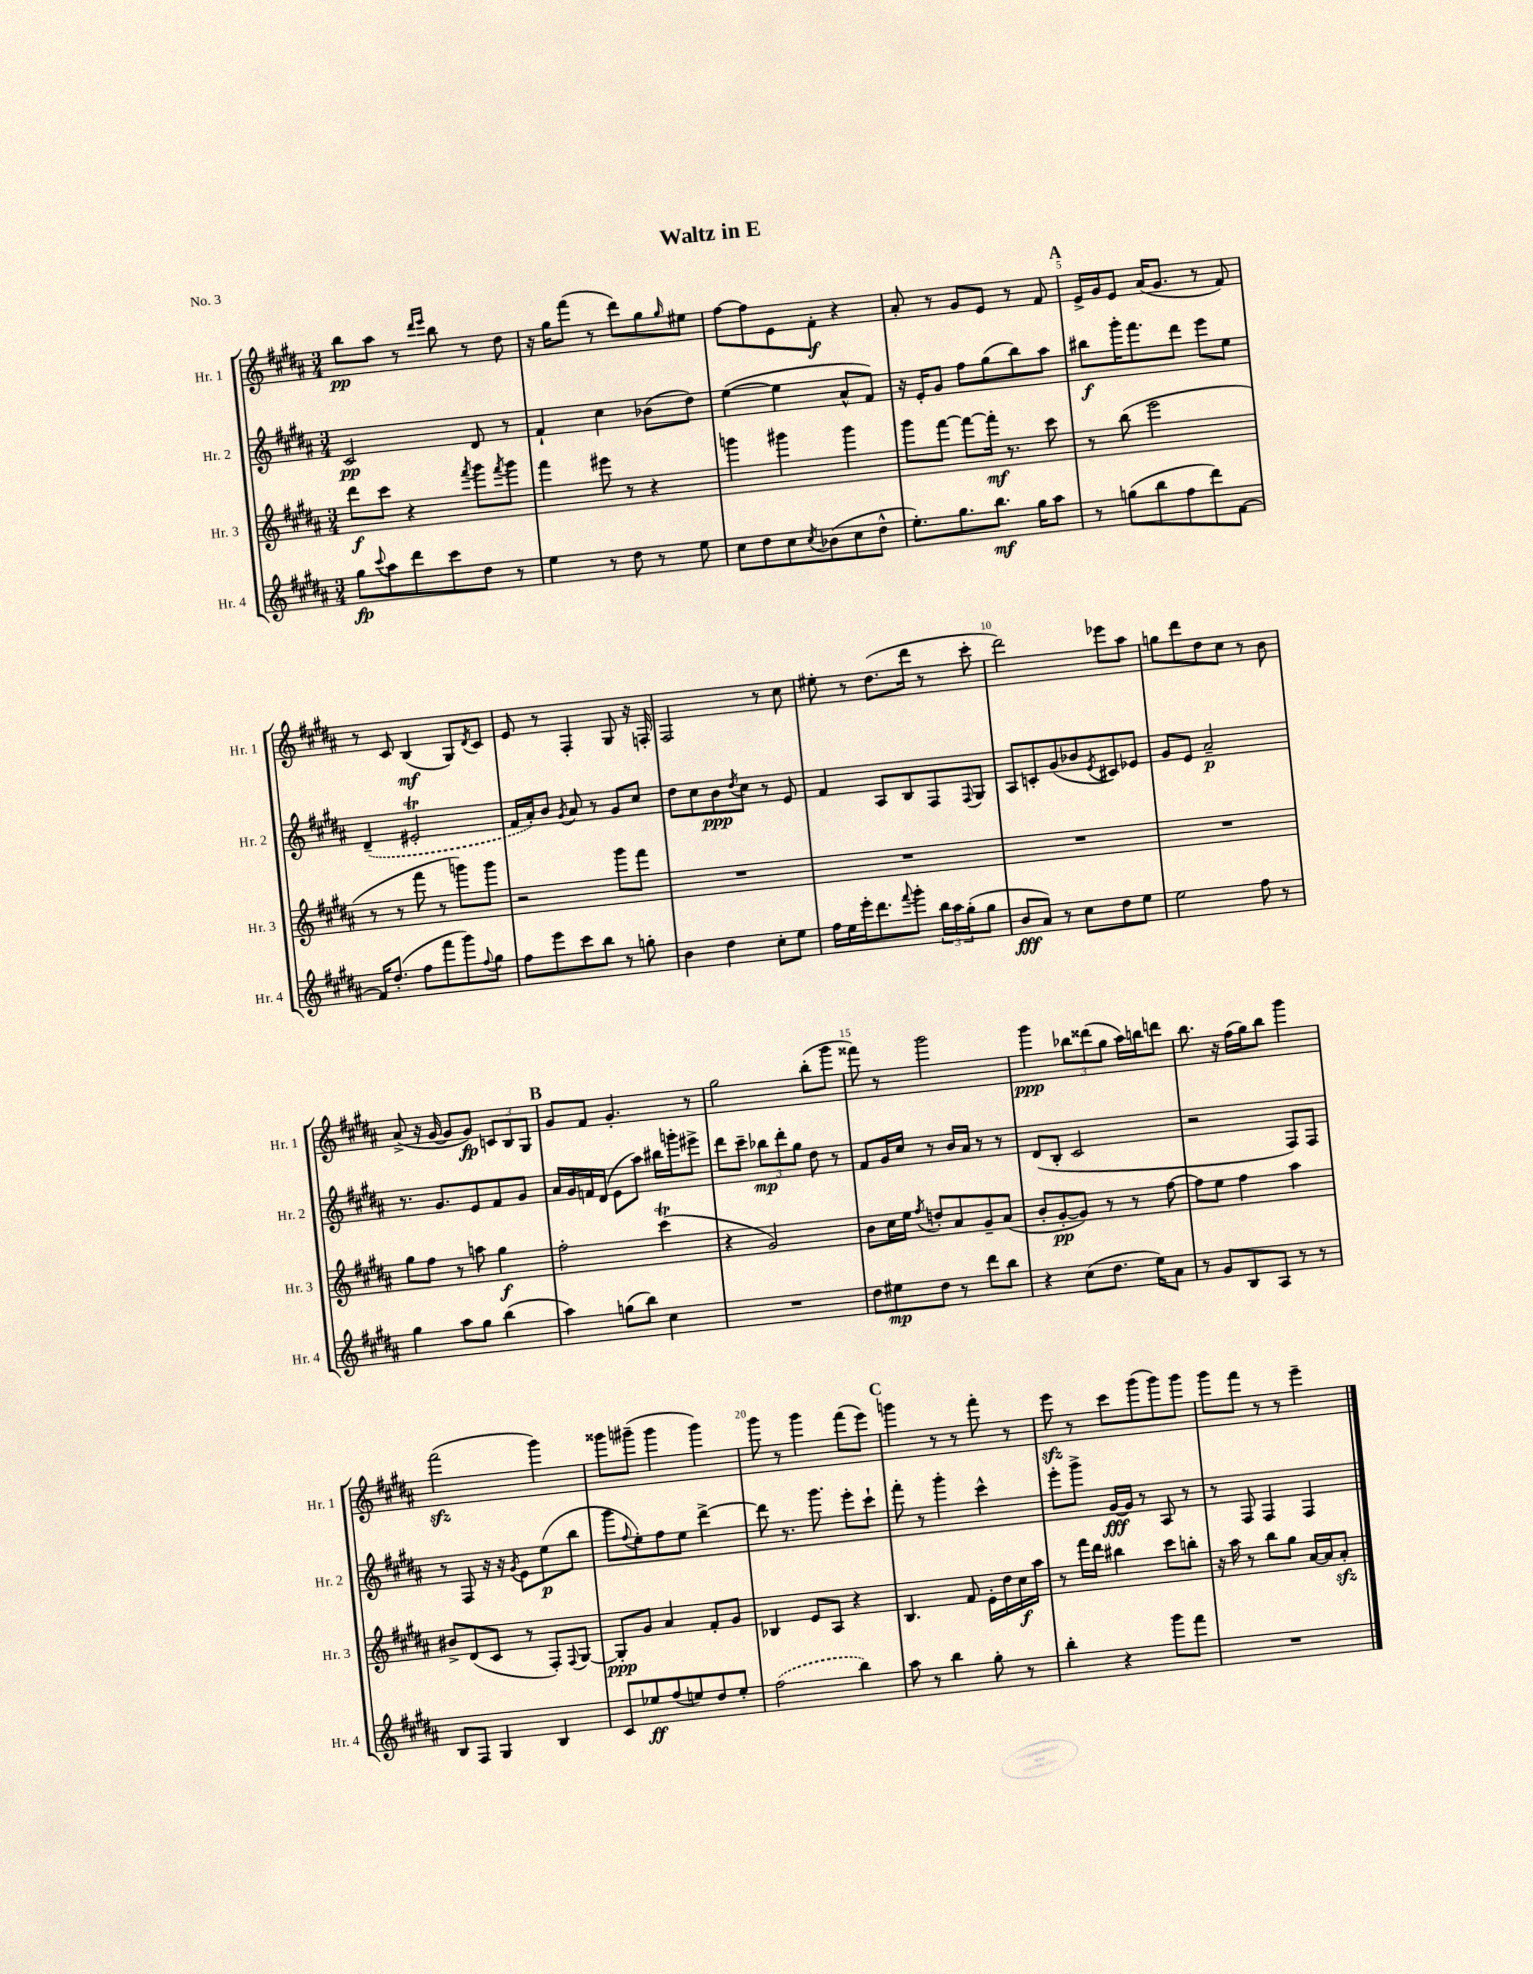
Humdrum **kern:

**kern	**dynam	**kern	**dynam	**kern	**dynam	**kern	**dynam
*part4	*part4	*part3	*part3	*part2	*part2	*part1	*part1
*staff4	*staff4	*staff3	*staff3	*staff2	*staff2	*staff1	*staff1
*I"Hr. 4	*	*I"Hr. 3	*	*I"Hr. 2	*	*I"Hr. 1	*
*I'Hr. 4	*	*I'Hr. 3	*	*I'Hr. 2	*	*I'Hr. 1	*
*clefG2	*	*clefG2	*	*clefG2	*	*clefG2	*
*k[f#c#g#d#a#]	*	*k[f#c#g#d#a#]	*	*k[f#c#g#d#a#]	*	*k[f#c#g#d#a#]	*
*M3/4	*	*M3/4	*	*M3/4	*	*M3/4	*
=1	=1	=1	=1	=1	=1	=1	=1
8gg#\L	fp	8ddd#\L	f	2c#/	pp	8bb\L	pp
8qqccc#/	.	.	.	.	.	.	.
8aa#\	.	8ccc#\J	.	.	.	8aa#\J	.
8ddd#\	.	4r	.	.	.	8r	.
.	.	.	.	.	.	16qqddd#/LL	.
.	.	.	.	.	.	16qqeee/JJ	.
8ccc#\	.	.	.	.	.	8bb\	.
.	.	8qfff#/	.	.	.	.	.
8dd#\J	.	8ggg#\L	.	8d#/	.	8r	.
.	.	8qfff#/	.	.	.	.	.
8r	.	8ggg#\J	.	8r	.	8dd#\	.
=2	=2	=2	=2	=2	=2	=2	=2
4ee\	.	4fff#\	.	4f#`/	.	16r	.
.	.	.	.	.	.	16gg#\KL	.
.	.	.	.	.	.	(8fff#\J	.
8r	.	8eee#X\	.	4cc#\	.	8r	.
8dd#\	.	8r	.	.	.	8ddd#\L)	.
8r	.	4r	.	(8b-X\L	.	8gg#\	.
.	.	.	.	.	.	16qqgg#/	.
8ee\	.	.	.	8dd#\J)	.	8ee#X\J	.
=3	=3	=3	=3	=3	=3	=3	=3
8cc#\L	.	4gggn\	.	([4ee\	.	[8ff#\L	.
8dd#\	.	.	.	.	.	8ff#\]	.
8cc#\	.	4ggg#X\	.	4ee\]	.	8e\	.
8qcc#/	.	.	.	.	.	.	.
(8b-X\	.	.	.	.	.	8f#'\J	f
8cc#\	.	4ggg#\	.	8a#^^/L	.	4r	.
8dd#^^\J	.	.	.	8f#/J)	.	.	.
=4	=4	=4	=4	=4	=4	=4	=4
8.ee'\L)	.	8ggg#\L	.	16r	.	8a#'/	.
.	.	.	.	16e'/KL	.	.	.
.	.	[8fff#\J	.	8g#/J	.	8r	.
8.gg#\	.	.	.	.	.	.	.
.	.	8fff#\L_	.	8ff#\L	.	8g#/L	.
8.bb\J	mf	16fff#'\Jk]	mf	(8gg#\	.	8e/J	.
.	.	8.r	.	.	.	.	.
.	.	.	.	8bb\)	.	8r	.
16gg#\KL	.	.	.	.	.	.	.
8aa#\J	.	8ccc#\	.	8aa#\J	.	8f#/	.
!!LO:REH:place=s1:t=A
=5	=5	=5	=5	=5	=5	=5	=5
8r	.	8r	.	8bb#X\L	f	16e^/LL	.
.	.	.	.	.	.	16g#/J	.
(8ggn\L	.	(8bb\	.	16ggg#'\K	.	8e/J	.
.	.	.	.	8.fff#\	.	.	.
8bb\	.	2eee\	.	.	.	(16a#/KL	.
.	.	.	.	.	.	8.g#/J	.
8ff#\	.	.	.	8ddd#\J	.	.	.
8ddd#\)	.	.	.	8eee\L	.	8r	.
[8f#\J	.	.	.	8ee\J	.	8f#/)	.
!!LO:LB:g=z
=6	=6	=6	=6	=6	=6	=6	=6
16f#/KL]	.	8r	.	(4d#~/	.	8r	.
(8.dd#'/J	.	.	.	.	.	.	.
.	.	8r	.	.	.	8c#/	.
8ff#\L	.	8fff#\	.	2e#Xt'/	.	(4B/	mf
8fff#\	.	8r	.	.	.	.	.
8ggg#\)	.	8gggn\L)	.	.	.	8G#/L)	.
8qqff#/	.	.	.	.	.	8qd#/	.
8gg#\J	.	8ggg\J	.	.	.	8c#/J	.
=7	=7	=7	=7	=7	=7	=7	=7
8ff#\L	.	2r	.	16f#/LL	.	8e/	.
.	.	.	.	16a#'/J)	.	.	.
8eee\	.	.	.	8b/J	.	8r	.
.	.	.	.	8qg#/	.	.	.
8ccc#\	.	.	.	8a#/	.	4F#'/	.
8bb\J	.	.	.	8r	.	.	.
8r	.	8ggg#\L	.	8g#/L	.	8G#/	.
8ggn'\	.	8fff#\J	.	8cc#/J	.	16r	.
.	.	.	.	.	.	16Fn'/	.
=8	=8	=8	=8	=8	=8	=8	=8
4b\	.	2.r	.	8dd#\L	.	2F#/	.
.	.	.	.	8cc#\	.	.	.
4dd#\	.	.	.	8b\	ppp	.	.
.	.	.	.	8qdd#/	.	.	.
.	.	.	.	8cc#\J	.	.	.
8cc#'\L	.	.	.	8r	.	8r	.
8ee\J	.	.	.	8e/	.	8cc#\	.
=9	=9	=9	=9	=9	=9	=9	=9
16ff#\LL	.	2.r	.	4f#/	.	8ee#X'\	.
16ee\	.	.	.	.	.	.	.
16eee'\J	.	.	.	.	.	8r	.
8.ddd#\	.	.	.	.	.	.	.
.	.	.	.	8A#/L	.	(8.dd#\L	.
8qqfff#/	.	.	.	.	.	.	.
8ggg#'\J	.	.	.	8B/	.	.	.
.	.	.	.	.	.	16ddd#\Jk	.
24bb\LL	.	.	.	8F#/	.	8r	.
24aa#\	.	.	.	.	.	.	.
(24gg#'\J	.	.	.	.	.	.	.
.	.	.	.	8qqF#/	.	.	.
8gg#\J	.	.	.	8G#/J	.	8ccc#'\	.
=10	=10	=10	=10	=10	=10	=10	=10
8b/L	fff	2.r	.	8A#/L	.	2ddd#\)	.
8a#/J)	.	.	.	8cn'/	.	.	.
8r	.	.	.	(8g#/	.	.	.
8cc#\L	.	.	.	8b-X/	.	.	.
.	.	.	.	8qe/	.	.	.
8dd#\	.	.	.	8c#X/)	.	8eee-X\L	.
8ee\J	.	.	.	8e-X/J	.	8aa#\J	.
=11	=11	=11	=11	=11	=11	=11	=11
2ee\	.	2.r	.	8g#/L	.	8ggn\L	.
.	.	.	.	8e/J	.	8ddd#\	.
.	.	.	.	2a#~/	p	8dd#\	.
.	.	.	.	.	.	8cc#\J	.
8ff#\	.	.	.	.	.	8r	.
8r	.	.	.	.	.	8b\	.
!!LO:LB:g=z
=12	=12	=12	=12	=12	=12	=12	=12
4gg#\	.	8gg#\L	.	8.r	.	(8a#^/	.
.	.	8ff#\J	.	.	.	16r	.
.	.	.	.	8.g#/L	.	[16g#/	.
8aa#\L	.	8r	.	.	.	8g#/L]	.
8gg#\J	.	8aan\	.	8e/	.	8g#/J)	fp
(4bb\	.	4gg#\	f	8f#/	.	12cn/L	.
.	.	.	.	.	.	12B/	.
.	.	.	.	8g#/J	.	.	.
.	.	.	.	.	.	12G#/J	.
!!LO:REH:place=s1:t=B
=13	=13	=13	=13	=13	=13	=13	=13
4aa#\)	.	2ff#'\	.	16a#/LL	.	8g#/L	.
.	.	.	.	16g#/	.	.	.
.	.	.	.	16fn/	.	8f#/J	.
.	.	.	.	(16d#/JJ	.	.	.
(8ggn\L	.	.	.	8e\L	.	4.g#'/	.
8bb\J)	.	.	.	8aa#\J)	.	.	.
4cc#\	.	(4ccc#T\	.	16bb#X\LL	.	.	.
.	.	.	.	16gggn'\J	.	.	.
.	.	.	.	8eee#X^\J	.	8r	.
=14	=14	=14	=14	=14	=14	=14	=14
2.r	.	4r	.	8ddd#\L	.	2gg#\	.
.	.	.	.	8ccc#~\J	.	.	.
.	.	2g#/)	.	12bb-X\L	mp	.	.
.	.	.	.	12ddd#'\	.	.	.
.	.	.	.	12gg#\J	.	.	.
.	.	.	.	8dd#\	.	(8bb'\L	.
.	.	.	.	8r	.	8ggg#\J	.
=15	=15	=15	=15	=15	=15	=15	=15
8dd#\L	.	8b\L	.	8f#/L	.	8fff##X\)	.
8ee#X\	mp	16cc#\L	.	16g#/L	.	8r	.
.	.	16ee\JJ	.	16cc#/JJ	.	.	.
.	.	8qff#/	.	.	.	.	.
8dd#\J	.	8ddn'/L	.	8r	.	2ggg#\	.
8r	.	8a#/	.	16b/LL	.	.	.
.	.	.	.	16a#/JJ	.	.	.
8ddd#\L	.	8g#~/	.	8r	.	.	.
8bb\J	.	(8a#/J	.	8r	.	.	.
=16	=16	=16	=16	=16	=16	=16	=16
4r	.	8b'/L	.	(8d#/L	.	4ggg#\	ppp
.	.	[8g#'/	pp	8B'/J	.	.	.
(8cc#\L	.	8g#/J])	.	2c#/	.	12bb-X\L	.
.	.	.	.	.	.	(12ddd##X\	.
8.dd#\J	.	8r	.	.	.	.	.
.	.	.	.	.	.	12gg#\J	.
.	.	8r	.	.	.	16aa#\LL)	.
16ee\KL)	.	.	.	.	.	16bbn\J	.
8a#\J	.	[8ff#\	.	.	.	8dddn\J	.
=17	=17	=17	=17	=17	=17	=17	=17
8r	.	8ff#\L]	.	2r	.	8.bb\	.
8g#/L	.	8ee\J	.	.	.	.	.
.	.	.	.	.	.	16r	.
8B/	.	4ff#\	.	.	.	(16ff#\LL	.
.	.	.	.	.	.	16gg#\J)	.
8A#/J	.	.	.	.	.	8bb\J	.
8r	.	4aa#\	.	8F#/L)	.	4ggg#\	.
8r	.	.	.	8F#/J	.	.	.
!!LO:LB:g=z
=18	=18	=18	=18	=18	=18	=18	=18
8B/L	.	8b#X^/L	.	8r	.	(2fff#zz\	.
8F#/J	.	(8d#/	.	8F#/	.	.	.
4G#/	.	8c#/J	.	16r	.	.	.
.	.	.	.	16r	.	.	.
.	.	.	.	8qg#/	.	.	.
.	.	8r	.	8e\L	.	.	.
4B/	.	8F#'/L)	.	(8ee\	p	4ggg#\)	.
.	.	8qqF#/	.	.	.	.	.
.	.	[8G#/J	.	8bb\J	.	.	.
=19	=19	=19	=19	=19	=19	=19	=19
8c#/L	.	8G#'/L]	ppp	8ggg#\L	.	8ggg##X\L	.
.	.	.	.	8qqff#/	.	.	.
8ee-X/	ff	8g#/J	.	8ee'\)	.	(8ggg#X~\J	.
(8ff#/	.	4a#/	.	8ff#\	.	4ggg#\	.
8een/)	.	.	.	8ee\J	.	.	.
8dd#/	.	8f#'/L	.	[4ddd#^\	.	4ggg#\)	.
8ee'/J	.	8g#/J	.	.	.	.	.
=20	=20	=20	=20	=20	=20	=20	=20
(2ff#\	.	4B-X/	.	8ddd#\]	.	8ggg#\	.
.	.	.	.	8.r	.	8r	.
.	.	8e/L	.	.	.	4ggg#\	.
.	.	.	.	8.ggg#\	.	.	.
.	.	8A#/J	.	.	.	.	.
4bb\)	.	4r	.	8eee'\L	.	(8fff#\L	.
.	.	.	.	8ccc#`\J	.	8eee\J)	.
!!LO:REH:place=s1:t=C
=21	=21	=21	=21	=21	=21	=21	=21
8aa#\	.	4.B/	.	8fff#'\	.	4gggn\	.
8r	.	.	.	8r	.	.	.
4bb\	.	.	.	4ggg#'\	.	8r	.
.	.	8f#/	.	.	.	8r	.
8gg#'\	.	16e'\LL	.	4ccc#^^\	.	8fff#'\	.
.	.	16dd#\	.	.	.	.	.
8r	.	16cc#\	f	.	.	8r	.
.	.	16aa#\JJ	.	.	.	.	.
=22	=22	=22	=22	=22	=22	=22	=22
4bb'\	.	8r	.	8eee'\L	.	8eeezz\	.
.	.	16fff#\LL	.	8ggg#^\J	.	8r	.
.	.	16ddd#\JJ	.	.	.	.	.
4r	.	4bb#X\	.	[16g#/LL	fff	8ccc#\L	.
.	.	.	.	16g#/JJ]	.	.	.
.	.	.	.	8r	.	(8ggg#\	.
8ggg#\L	.	8ccc#\L	.	8A#/	.	8ggg#\)	.
8fff#\J	.	8bbn'\J	.	8r	.	8ggg#\J	.
=23	=23	=23	=23	=23	=23	=23	=23
2.r	.	16r	.	8r	.	8ggg#\L	.
.	.	16aa#\	.	.	.	.	.
.	.	8r	.	8F#/	.	8fff#\J	.
.	.	8bb\L	.	4F#/	.	8r	.
.	.	8gg#\J	.	.	.	8r	.
.	.	[16a#/LL	.	4F#/	.	4eee~\	.
.	.	16a#/J]	.	.	.	.	.
.	.	8a#zz'/J	.	.	.	.	.
==	==	==	==	==	==	==	==
*-	*-	*-	*-	*-	*-	*-	*-
